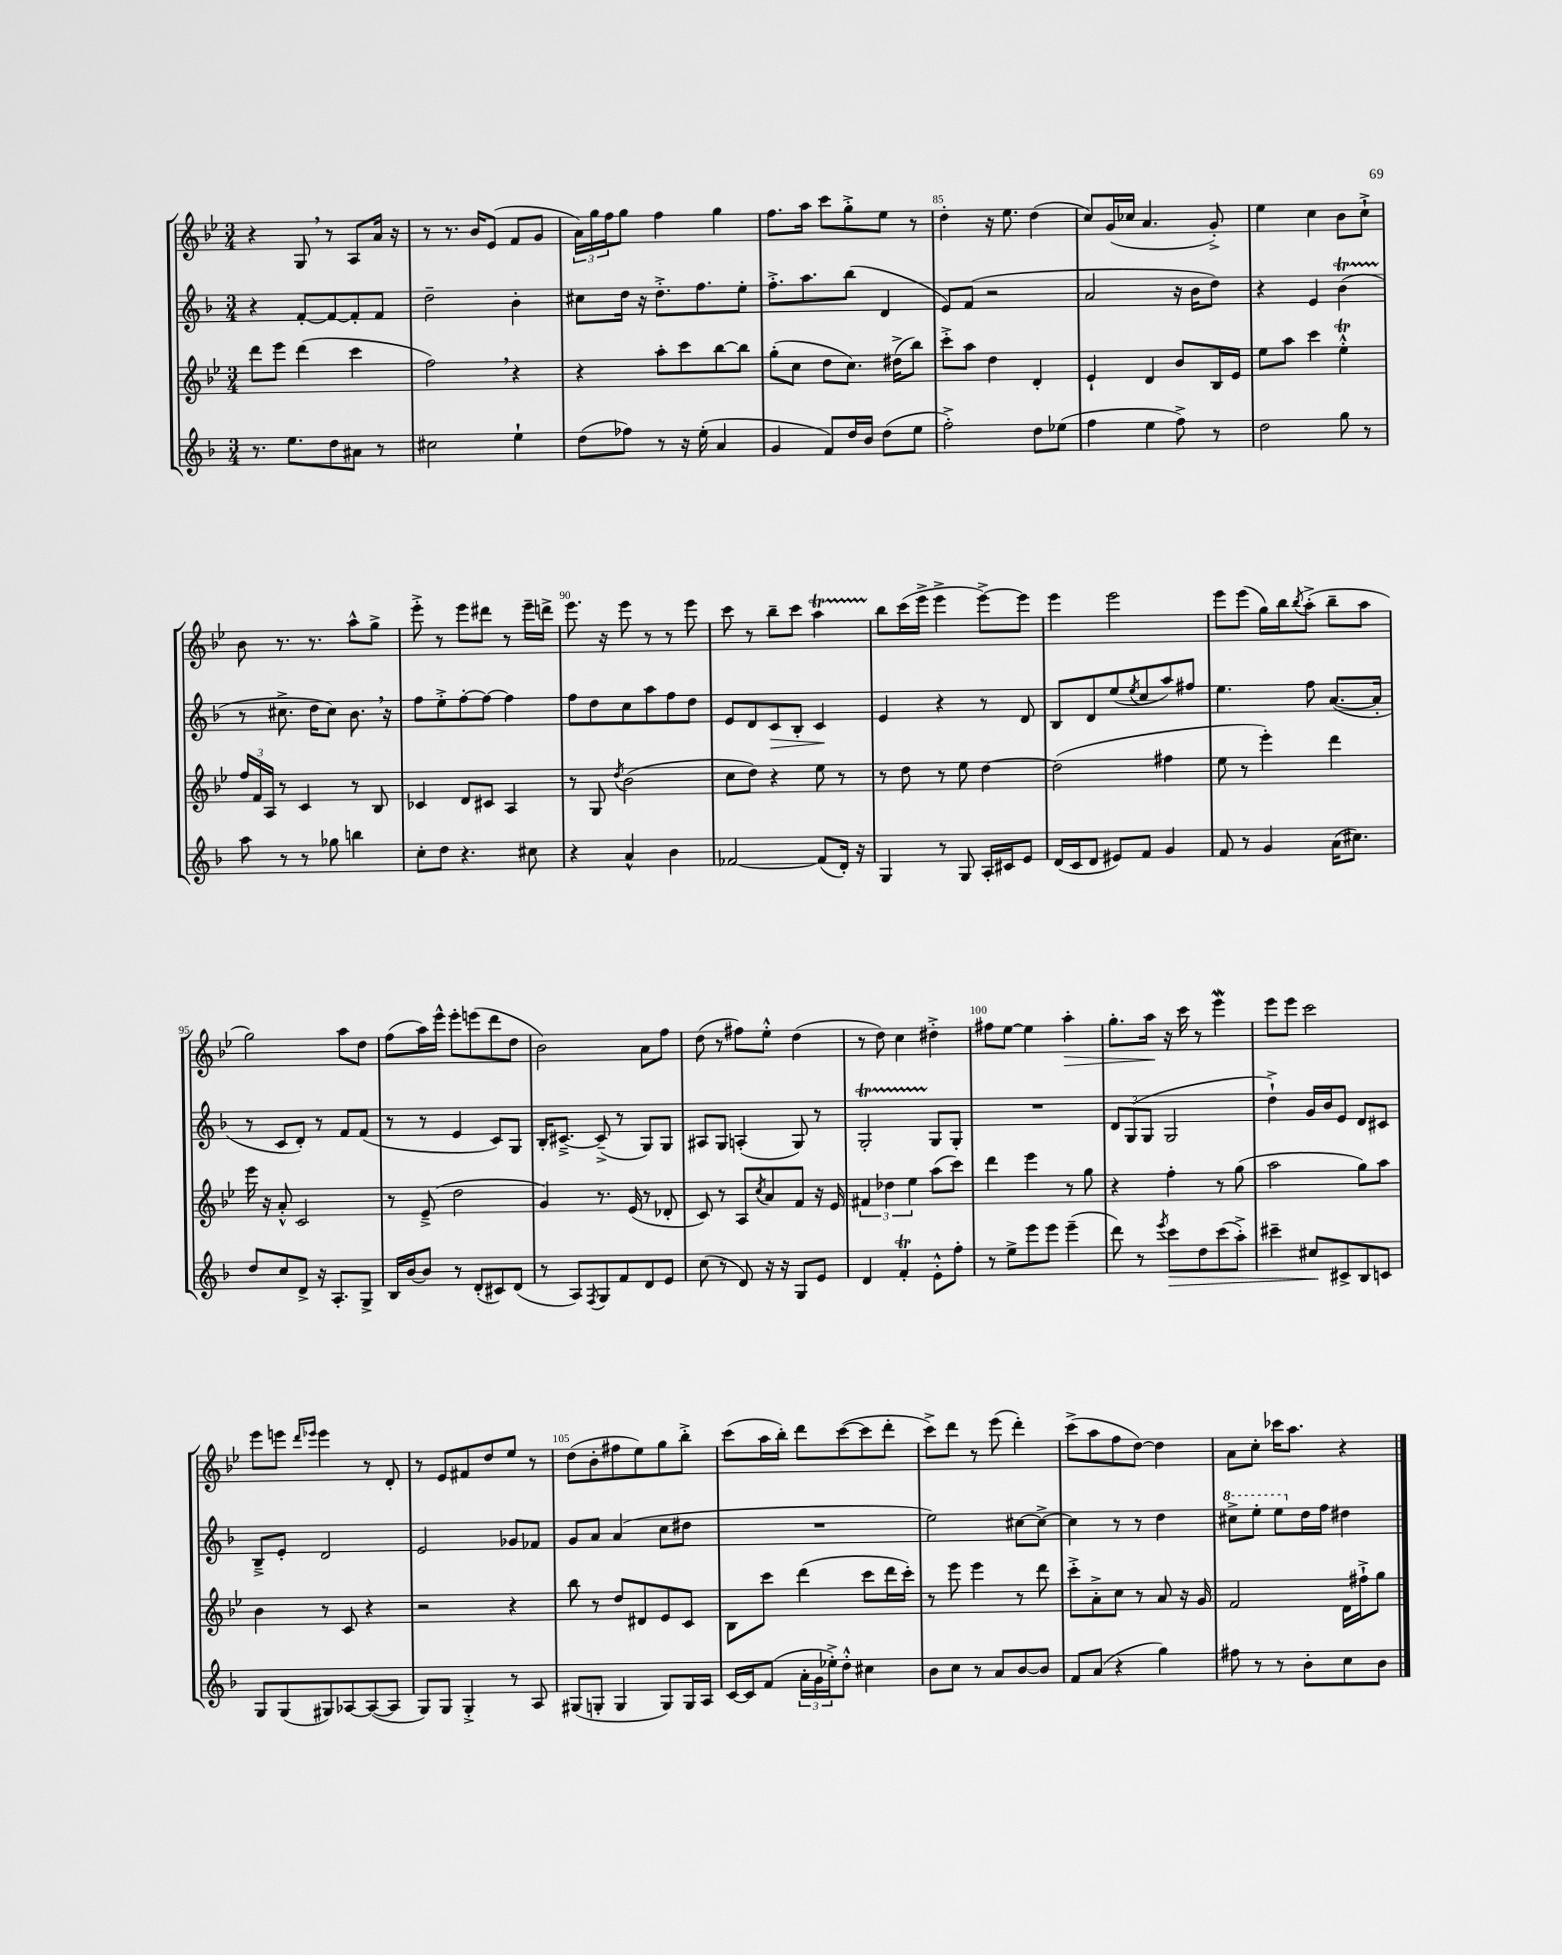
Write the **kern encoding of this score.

**kern	**kern	**kern	**kern
*staff4	*staff3	*staff2	*staff1
*clefG2	*clefG2	*clefG2	*clefG2
*k[b-]	*k[b-e-]	*k[b-]	*k[b-e-]
*M3/4	*M3/4	*M3/4	*M3/4
8.r	8ddd	4r	4r
.	8eee-	.	.
8.ee	.	.	.
.	(4ddd	[8f'	8G
8dd	.	8f_	8r
8a#	4ccc	8f']	8A
8r	.	8f	16a
.	.	.	16r
=	=	=	=
2cc#	2ff)	2dd~	8r
.	.	.	8.r
.	.	.	16b-
.	.	.	(8e-
4ee`	4r	4b-'	8f
.	.	.	8g
=	=	=	=
(8dd	4r	8cc#	24a)
.	.	.	24gg
.	.	.	24ff
8ff-)	.	16dd	8gg
.	.	16r	.
8r	8aa'	8.dd'^	4ff
16r	8ccc	.	.
(16ee'	.	8.ff	.
4a	[8bb-	.	4gg
.	8bb-]	8ee'	.
=	=	=	=
4g	(8gg'	8.ff'^	8.ff
.	8cc	.	.
.	.	8.aa	16aa
8f)	8dd	.	8ccc
16dd	8.cc)	(8bb-	8gg'^
16b-	.	.	.
(8dd	.	4d	8ee-
.	(16dd#^	.	.
8ee	8bb-)	.	8r
=	=	=	=
2ff'^)	8ccc'^	8e)	4dd'
.	8aa	(8f	.
.	4dd	2r	16r
.	.	.	8.ee-
8dd	4d'	.	(4dd
(8ee-	.	.	.
=	=	=	=
4ff	4e-`	2a	8cc)
.	.	.	(16g
.	.	.	16cc-
4ee	4d	.	4.a
8ff^)	8b-	16r	.
.	.	16b-	.
8r	16B-	8dd)	8g'^)
.	16e-	.	.
=	=	=	=
2dd	8ee-	4r	4ee-
.	8aa	.	.
.	4ccc	4e	4cc
8gg	4ee-'^^	(4b-	8b-
8r	.	.	8cc`^
=	=	=	=
8aa	24ff	8r	8b-
.	24f	.	.
.	24A	.	.
8r	8r	8.cc#^	8.r
8r	4c	.	.
.	.	16dd	8.r
8gg-	.	8cc#)	.
4bb	8r	8.b-	8aa^^
.	8B-	.	8gg^
.	.	16r	.
=	=	=	=
8cc'	4c-	8ff	8eee-'^
8dd	.	8ee'^	8r
4.r	8d	[8ff'	8eee-
.	8c#	8ff_	8ddd#
.	4A	4ff]	8r
8cc#	.	.	16eee-~
.	.	.	16ddd^
=	=	=	=
4r	8r	8ff	8.eee-
.	8G	8dd	.
.	.	.	16r
.	8qdd	.	.
4a^^	(2b-	8cc	8eee-
.	.	8aa	8r
4b-	.	8ff	8r
.	.	8dd	8eee-
=	=	=	=
[2f-	8cc	8e	8ccc
.	8dd)	8d	8r
.	4r	8c	8bb-~
.	.	8B-'	8ccc
(8f-]	8ee-	4c	4aa
16d')	8r	.	.
16r	.	.	.
=	=	=	=
4G	8r	4e	8bb-
.	8dd	.	(16ccc
.	.	.	16eee-^
8r	8r	4r	4eee-^
8G	8ee-	.	.
16A'	[4dd	8r	[8eee-^)
16c#	.	.	.
8e	.	8d	8eee-]
=	=	=	=
(16d	(2dd]	8B-	4eee-
16c	.	.	.
8d	.	8d	.
8e#)	.	(8ee	2eee-
.	.	8qee	.
8f	.	8cc	.
4g	4ff#	8aa)	.
.	.	8ff#	.
=	=	=	=
8f	8ee-	4.ee	8eee-
8r	8r	.	(8eee-
4g	4eee-')	.	16gg)
.	.	.	16bb-
.	.	.	8qbb-
.	.	8ff	(8aa'^
(16a	4ddd	([8.a	8bb-~
8.cc#)	.	.	.
.	.	.	8aa
.	.	16a']	.
=	=	=	=
8dd	16eee-	8r	2gg)
.	16r	.	.
8cc	8a'^^	8c	.
8d^	2c	8d')	.
16r	.	8r	.
8.A'	.	.	.
.	.	8f	8aa
8G^	.	(8f	8dd
=	=	=	=
16B-	8r	8r	(8ff
[16b-	.	.	.
8b-]	(8e-~^	8r	16aa)
.	.	.	16eee-^^
8r	2dd	4e	8eee-'
(8d'	.	.	(8eee
8c#)	.	8c)	8ddd
(8d	.	8G	8dd
=	=	=	=
8r	4g)	16B-'	2b-)
.	.	[8.c#~^	.
8A)	.	.	.
8qF	.	.	.
8G	8.r	(8c#~^]	.
8f	.	8r	.
.	(16e-	.	.
8d	8r	8G)	8a
8e	8d-'	8G	8ff
=	=	=	=
(8cc	8c)	8A#	(8dd
8r	8r	8G	8r
8d)	8A	(4A'	8ff#)
.	8qcc	.	.
16r	8a	.	8ee-'^^
16r	.	.	.
8G	8f	8G)	(4dd
8e	16r	8r	.
.	16e-	.	.
=	=	=	=
4d	6f#	2G'	8r
.	.	.	8dd)
.	6dd-	.	.
4f'	.	.	4cc
.	6ee-	.	.
8e'^^	(8aa	8G	4dd#'^
8ff'	8ccc)	8G'	.
=	=	=	=
8r	4ddd	2.r	8ff#
8ee^	.	.	[8ee-
8eee	4eee-	.	4ee-]
8eee	.	.	.
(4eee~	8r	.	4aa'
.	8gg	.	.
=	=	=	=
8ddd)	4r	12d	8.gg'
.	.	(12G	.
8r	.	.	.
.	.	12G	.
.	.	.	16aa
8qeee	.	.	.
8ccc	4ff'	2G	16r
.	.	.	16ccc
8dd	.	.	8r
(8ccc	8r	.	4eee-
8aa'^)	(8gg	.	.
=	=	=	=
4ccc#~	2aa	4dd`^)	8eee-
.	.	.	8eee-
8cc#	.	16g	2ccc
.	.	16b-	.
8c#^	.	8e	.
8B-	8gg)	8d	.
8c	8aa	8c#	.
=	=	=	=
8G	4b-	8B-~^	8eee-
(8G	.	8e'	8eee
.	.	.	16qqddd
.	.	.	16qqeee-
8G#)	8r	2d	4eee-
[8A-	8c	.	.
(8A-_	4r	.	8r
8A-]	.	.	8d'
=	=	=	=
8G)	2r	2e	8r
8G	.	.	8e-
4G'^	.	.	8f#
.	.	.	8dd
8r	4r	8g-	8ee-
8A	.	8f-	8r
=	=	=	=
(8G#	8bb-	8g	(8dd
8G'	8r	8a	8b-'
4G	8dd	(4a	8ff#
.	8d#	.	8ee-)
8G)	8e-	8cc	8gg
16G	8c	8dd#	8bb-'^
16A	.	.	.
=	=	=	=
[16c	8B-	2.r	(8ccc
16c]	.	.	.
(8f	8ccc	.	16aa
.	.	.	16bb-')
24a'	(4ddd	.	8ddd
24g	.	.	.
24ee-'^)	.	.	.
8dd'^^	.	.	([8ccc
4cc#	8ccc	.	8ccc]
.	16ddd	.	8ddd'
.	16ccc')	.	.
=	=	=	=
8b-	8r	2ee)	8ccc^)
8cc	8eee-	.	8ddd
8r	4eee-	.	8r
8a	.	.	(8eee-
[8b-	8r	[8cc#	4ddd')
8b-]	8ddd	8cc#^_	.
=	=	=	=
8f	8ccc'^	4cc#]	(8ccc^
(8a	8a'^	.	8aa
4r	8cc	8r	8ff
.	8r	8r	[8dd)
4gg)	8a	4dd	4dd]
.	16r	.	.
.	16g	.	.
=	=	=	=
8ff#	2f	8ccc#^	8a
8r	.	8eee'	8cc'
8r	.	8eee	16ccc-
.	.	.	8.aa
8b-'	.	16dd	.
.	.	16ff	.
8cc	16d	4dd#	4r
.	16ff#`^	.	.
8b-	8gg	.	.
==	==	==	==
*-	*-	*-	*-
